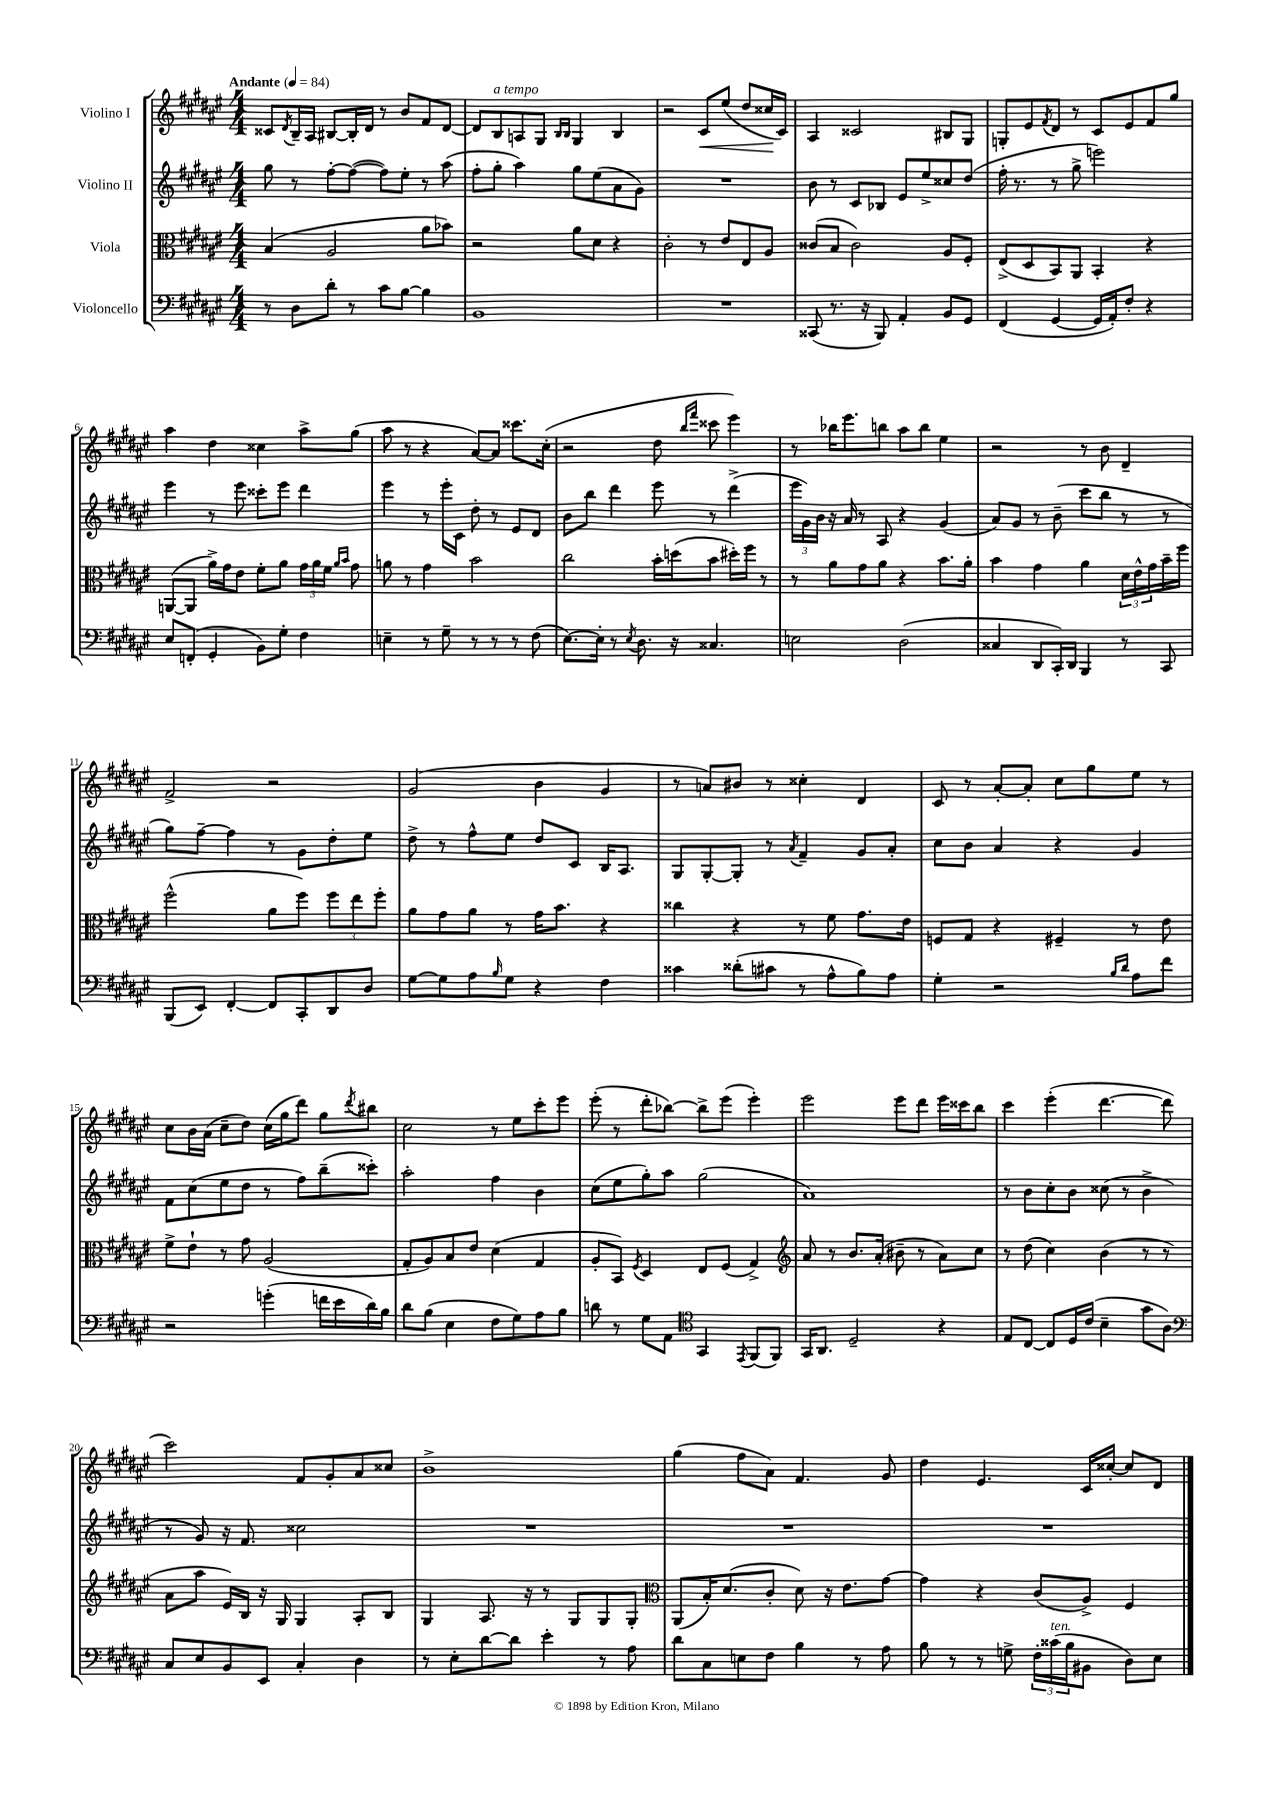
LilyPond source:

<<
\new StaffGroup <<
\new Staff = "s0" \with { instrumentName = "Violino I" } {
    \clef treble \key fis \major \numericTimeSignature \time 4/4 \tempo "Andante" 4 = 84
    cisis'8 \acciaccatura { dis'8 } b16-- ais16 bis8~ bis16-. dis'16 r8 b'8 fis'8 dis'8~ |
    dis'8 b8^\markup { \italic "a tempo" } a8 gis8 \grace { b16 b16 } gis4 b4 |
    r2 cis'8\< eis''8( dis''8 cisis''16\! cis'16) |
    ais4 cisis'2 bis8 gis8 |
    g8-. eis'8 \acciaccatura { fis'8 } dis'8 r8 cis'8 eis'8 fis'8 gis''8 |
    ais''4 dis''4 cisis''4 ais''8-> gis''8( |
    ais''8 r8 r4 ais'8~) ais'8 cisis'''8. cis''16-.( |
    r2 dis''8 \grace { b''16 fis'''16 } cisis'''8 eis'''4) |
    r8 bes''16 eis'''8. b''8 ais''8 b''8 eis''4 |
    r2 r8 b'8 dis'4-- |
    fis'2-> r2 |
    gis'2( b'4 gis'4 |
    r8 a'8) bis'8 r8 cisis''4-. dis'4 |
    cis'8 r8 ais'8~-. ais'8-. cis''8 gis''8 eis''8 r8 |
    cis''8 b'16 ais'16( cis''8-- dis''8) cis''16( gis''16 dis'''8) gis''8 \acciaccatura { dis'''8 } bis''8 |
    cis''2 r8 eis''8 cis'''8-. eis'''8 |
    eis'''8-.( r8 dis'''8-. bes''8~) bes''8-> eis'''8( eis'''4-.) |
    eis'''2 eis'''8 dis'''8 eis'''16 cisis'''16 b''8 |
    cis'''4 eis'''4-.( dis'''4.~ dis'''8 |
    cis'''2) fis'8 gis'8-. ais'8 cisis''8 |
    b'1-> |
    gis''4( fis''8 ais'8) fis'4. gis'8 |
    dis''4 eis'4. cis'16 cisis''16~-. cisis''8 dis'8 \bar "|." |
}
\new Staff = "s1" \with { instrumentName = "Violino II" } {
    \clef treble \key fis \major \numericTimeSignature \time 4/4
    gis''8 r8 fis''8~-. fis''8~( fis''8) eis''8-. r8 ais''8( |
    fis''8-. gis''8-. ais''4) gis''8 eis''8( ais'8 gis'8) |
    R1 |
    b'8 r8 cis'8 bes8 eis'8 eis''8-> cisis''8 dis''8( |
    fis''16-. r8. r8 gis''8-> e'''2) |
    eis'''4 r8 eis'''8 cisis'''8-. eis'''8 dis'''4 |
    eis'''4 r8 eis'''16-. cis'16 dis''8-. r8 eis'8 dis'8 |
    b'8 b''8 dis'''4 eis'''8 r8 dis'''4->( |
    \tuplet 3/2 { eis'''16 gis'16) b'16 } r16 ais'16 r8 ais8 r4 gis'4( |
    ais'8) gis'8 r8 b'8--( cis'''8 b''8 r8 r8 |
    gis''8) fis''8~-- fis''4 r8 gis'8 dis''8-. eis''8 |
    dis''8-> r8 fis''8-^ eis''8 dis''8 cis'8 b16 ais8. |
    gis8 gis8~-. gis8-. r8 \acciaccatura { ais'8 } fis'4-- gis'8 ais'8-. |
    cis''8 b'8 ais'4 r4 gis'4 |
    fis'8 cis''8( eis''8 dis''8 r8 fis''8) b''8--( cisis'''8-.) |
    ais''2-. fis''4 b'4 |
    cis''8( eis''8 gis''8-.) ais''8 gis''2( |
    ais'1) |
    r8 b'8 cis''8-. b'8 cisis''8( r8 b'4-> |
    r8 gis'8) r16 fis'8. cisis''2 |
    R1 |
    R1 |
    R1 \bar "|." |
}
\new Staff = "s2" \with { instrumentName = "Viola" } {
    \clef alto \key fis \major \numericTimeSignature \time 4/4
    b4( ais2 ais'8 bes'8) |
    r2 ais'8 dis'8 r4 |
    cis'2-. r8 eis'8 eis8 ais8 |
    cisis'8( b8 cisis'2) ais8 fis8-. |
    eis8->( dis8 b,8) ais,8 b,4-. r4 |
    a,8~( a,8 ais'16->) gis'16 eis'8 fis'8-. ais'8 \tuplet 3/2 { gis'16 ais'16 fis'16 } \grace { ais'16 b'16 } gis'8 |
    a'8 r8 gis'4 b'2 |
    cis''2 b'16-. d''16( b'8 dis''16-.) fis''16 r8 |
    r8 ais'8 gis'8 ais'8 r4 b'8. ais'16-. |
    b'4 gis'4 ais'4 \tuplet 3/2 { dis'16 eis'16-^ gis'16 } b'16-- fis''16 |
    fis''2-^( ais'8 fis''8) \tuplet 3/2 { fis''8 eis''8 fis''8-. } |
    ais'8 gis'8 ais'8 r8 gis'16 b'8. r4 |
    cisis''4 r4 r8 fis'8 gis'8. eis'16 |
    f8 gis8 r4 fis4-- r8 eis'8 |
    fis'8-> eis'8-! r8 gis'8 ais2( |
    gis8-. ais8) b8 eis'8 dis'4( gis4 |
    ais8-. b,8) \acciaccatura { fis8 } dis4 eis8 fis8( gis4->) |
    \clef treble ais'8 r8 b'8. ais'16-.( bis'8-- r8 ais'8) cis''8 |
    r8 dis''8( cis''4) b'4( r8 r8 |
    ais'8 ais''8 eis'16) b16 r16 gis16 gis4 ais8-. b8 |
    gis4 ais8. r16 r8 gis8 gis8 gis8-. |
    \clef alto ais,8( b16-.) dis'8.( cis'8-. dis'8) r16 eis'8. gis'8~ |
    gis'4 r4 cis'8( ais8->) fis4 \bar "|." |
}
\new Staff = "s3" \with { instrumentName = "Violoncello" } {
    \clef bass \key fis \major \numericTimeSignature \time 4/4
    r8 dis8 dis'8-. r8 cis'8 b8~ b4 |
    b,1 |
    R1 |
    cisis,8( r8. r16 b,,8) ais,4-. b,8 gis,8 |
    fis,4( gis,4~ gis,16 ais,16-.) fis8-. r4 |
    eis8 f,8-.( gis,4-. b,8) gis8-. fis4 |
    e4-- r8 gis8-- r8 r8 r8 fis8( |
    eis8.~) eis16-. r8 \acciaccatura { eis8 } dis8. r16 cisis4. |
    e2 dis2( |
    cisis4 dis,8 cis,16-.) dis,16 b,,4 r8 cis,8 |
    b,,8( eis,8) fis,4~-. fis,8 cis,8-. dis,8 dis8 |
    gis8~ gis8 ais8 \grace { b16 } gis8 r4 fis4 |
    cisis'4 disis'8-.( cis'8 r8 ais8-^ b8) ais8 |
    gis4-. r2 \grace { b16 dis'16 } ais8 fis'8 |
    r2 g'4-.( f'16 eis'16 dis'16) b16 |
    dis'8 b8( eis4 fis8 gis8) ais8 b8 |
    d'8 r8 gis8 ais,8 \clef tenor gis,4 \acciaccatura { eis,8 } fis,8( fis,8) |
    gis,16 ais,8. dis2-- r4 |
    eis8 cis8~ cis8 dis16 cis'16( b4-- gis'8 ais8) |
    \clef bass cis8 eis8 b,8 eis,8 cis4-. dis4 |
    r8 eis8-. dis'8~ dis'8 eis'4-. r8 ais8 |
    dis'8 cis8 e8 fis8 b4 r8 ais8 |
    b8 r8 r8 g8-> \tuplet 3/2 { fis16-. cisis'16^\markup { \italic "ten." }( b16 } bis,8 dis8) eis8 \bar "|." |
}
>>
>>
